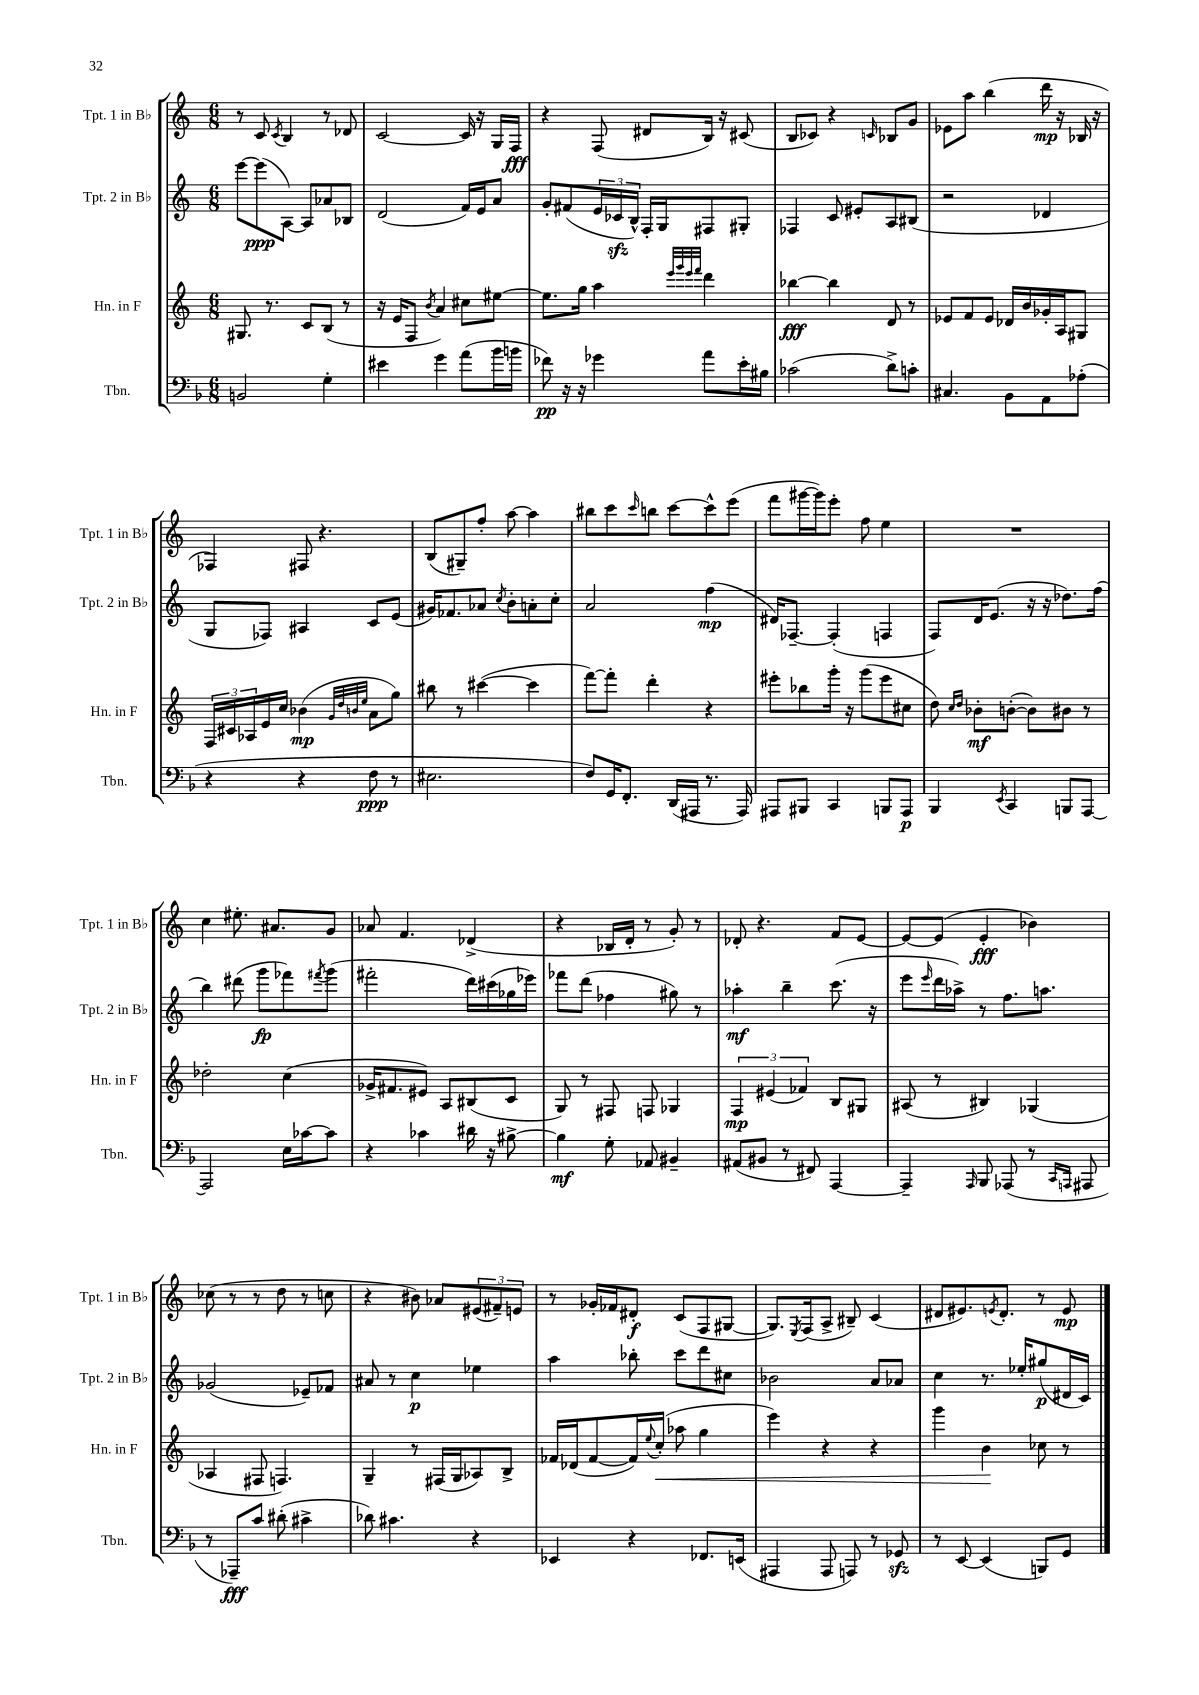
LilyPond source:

<<
\new StaffGroup <<
\new Staff = "s0" \with { instrumentName = "Tpt. 1 in Bb" shortInstrumentName = "Tpt. 1 in Bb" } {
    \clef treble \key c \major \numericTimeSignature \time 6/8
    r8 c'8 \acciaccatura { c'8 } b4 r8 des'8 |
    c'2~ c'16 r16 g16 f16\fff |
    r4 f8( dis'8 b16) r16 cis'8( |
    b8 ces'8) r4 \grace { c'16 } bes8 g'8 |
    ees'8 a''8 b''4( d'''16\mp r16 bes16 r16 |
    fes4) fis8 r4. |
    b8( gis8--) f''8-. a''8~ a''4 |
    bis''8 c'''8 \grace { c'''16 } b''8 c'''8~ c'''8-^ e'''8( |
    f'''8 gis'''16~ gis'''16) e'''8-. f''8 e''4 |
    R2. |
    c''4 eis''8.-. ais'8. g'8 |
    aes'8 f'4. des'4->( |
    r4 bes16 d'16-. r8 g'8-.) r8 |
    des'8-. r4. f'8 e'8~ |
    e'8~ e'8( e'4-.\fff bes'4) |
    ces''8( r8 r8 d''8 r8 c''8 |
    r4 bis'8) aes'8 \tuplet 3/2 { eis'8( fis'8--) e'8 } |
    r8 ges'16-. fes'16 dis'8-.\f c'8( f8 gis8~ |
    gis8.) \acciaccatura { e8 } f16( a8-> bis8--) c'4( |
    dis'8 eis'8.) \acciaccatura { e'8 } dis'8.-. r8 e'8\mp \bar "|." |
}
\new Staff = "s1" \with { instrumentName = "Tpt. 2 in Bb" shortInstrumentName = "Tpt. 2 in Bb" } {
    \clef treble \key c \major \numericTimeSignature \time 6/8
    e'''8~ e'''8\ppp( a8~) a8 aes'8 bes8 |
    d'2( f'16) e'16 a'8 |
    g'8-. fis'8( \tuplet 3/2 { e'16 ces'16\sfz b16-^) } f16-. g16 fis8 gis8-. |
    fes4 c'8 eis'8-. a8 bis8( |
    r2 des'4 |
    g8 fes8) ais4 c'8 e'8( |
    gis'16) fes'8. aes'8 \acciaccatura { c''8 } b'8-. a'8-. c''8-. |
    a'2 f''4\mp( |
    dis'16) fes8.~-- fes4-.( f4 |
    f8) d'16 e'8.( r16 r16 des''8.) f''16( |
    b''4) dis'''8( g'''8\fp fes'''8) \acciaccatura { fis'''8 } g'''8( |
    fis'''2-. d'''16) cis'''16( ges''16 ees'''16) |
    fes'''8 d'''8( fes''4 gis''8) r8 |
    aes''4-.\mf b''4-- c'''8.( r16 |
    e'''8 \grace { e'''16 } d'''16 aes''16->) r8 f''8. a''8. |
    ges'2( ees'8--) fes'8 |
    ais'8 r8 c''4\p ees''4 |
    a''4 bes''8-. c'''8 d'''8 cis''8 |
    bes'2 a'8 aes'8 |
    c''4 r8. ees''16-. gis''8\p( dis'16 c'16) \bar "|." |
}
\new Staff = "s2" \with { instrumentName = "Hn. in F" shortInstrumentName = "Hn. in F" } {
    \clef treble \key c \major \numericTimeSignature \time 6/8
    gis8. r8. c'8 b8( r8 |
    r16 e'16 f8 \acciaccatura { b'8 } a'4) cis''8 eis''8~ |
    eis''8. g''16 a''4 \grace { e'''32 g'''32 e'''32 f'''32 } d'''4 |
    bes''4~\fff bes''4 d'8 r8 |
    ees'8 f'8 ees'8 des'16 b'16 ges'16-. a16 gis8 |
    \tuplet 3/2 { f16 cis'16 aes16 } e'16 c''16 bes'4\mp( \grace { g'32 d''32 b'32 e''32 } a'8 g''8) |
    bis''8 r8 cis'''4~( cis'''4 |
    f'''8~) f'''8-. d'''4-. r4 |
    eis'''8-. bes''8 g'''16-. r16 g'''8( eis'''8 cis''8 |
    d''8) \grace { c''16 d''16 } bes'8-.\mf b'8~-.( b'8) bis'8 r8 |
    des''2-. c''4( |
    ges'16-> fis'8. eis'8) a8 bis8( c'8 |
    g8) r8 fis8 f8 ges4 |
    \tuplet 3/2 { f4\mp eis'4( fes'4) } b8 gis8 |
    ais8( r8 bis4) ges4( |
    aes4 fis8 f4.) |
    g4-- r8 fis16( g16 aes8) b8-> |
    fes'16 des'16( fes'8~ fes'16) \appoggiatura { e''8 } c''16-.\<( aes''8 g''4 |
    e'''4) r4 r4 |
    g'''4 b'4\! ces''8 r8 \bar "|." |
}
\new Staff = "s3" \with { instrumentName = "Tbn." shortInstrumentName = "Tbn." } {
    \clef bass \key f \major \numericTimeSignature \time 6/8
    b,2 g4-. |
    eis'4 g'4 a'8( bes'16 b'16 |
    fes'8\pp) r16 r16 ges'4 a'8 e'16-. bis16 |
    ces'2( d'8->) c'8-. |
    cis4. bes,8 a,8 aes8-.( |
    r4 r4 f8\ppp r8 |
    eis2. |
    f8) g,16 f,8.-. d,16( ais,,16 r8. ais,,16) |
    ais,,8 bis,,8 c,4 b,,8 ais,,8\p |
    bes,,4 \acciaccatura { e,8 } c,4 b,,8 a,,8~ |
    a,,2 e16 ces'16~ ces'8 |
    r4 ces'4 dis'16 r16 bis8~-> |
    bis4\mf g8-. aes,8 bis,4-- |
    ais,8( bis,8 r8 fis,8) a,,4~ |
    a,,4-- \grace { a,,16 } bes,,8 aes,,8( r8 \grace { c,16 a,,16 } ais,,8 |
    r8 aes,,8--\fff) c'8 dis'8-.( cis'4-> |
    des'8) cis'4. r4 |
    ees,4 r4 fes,8. e,16( |
    ais,,4 ais,,8 a,,8) r8 ges,8\sfz |
    r8 e,8~ e,4( b,,8) g,8 \bar "|." |
}
>>
>>
\layout { \context { \Score \remove "Bar_number_engraver" } }
